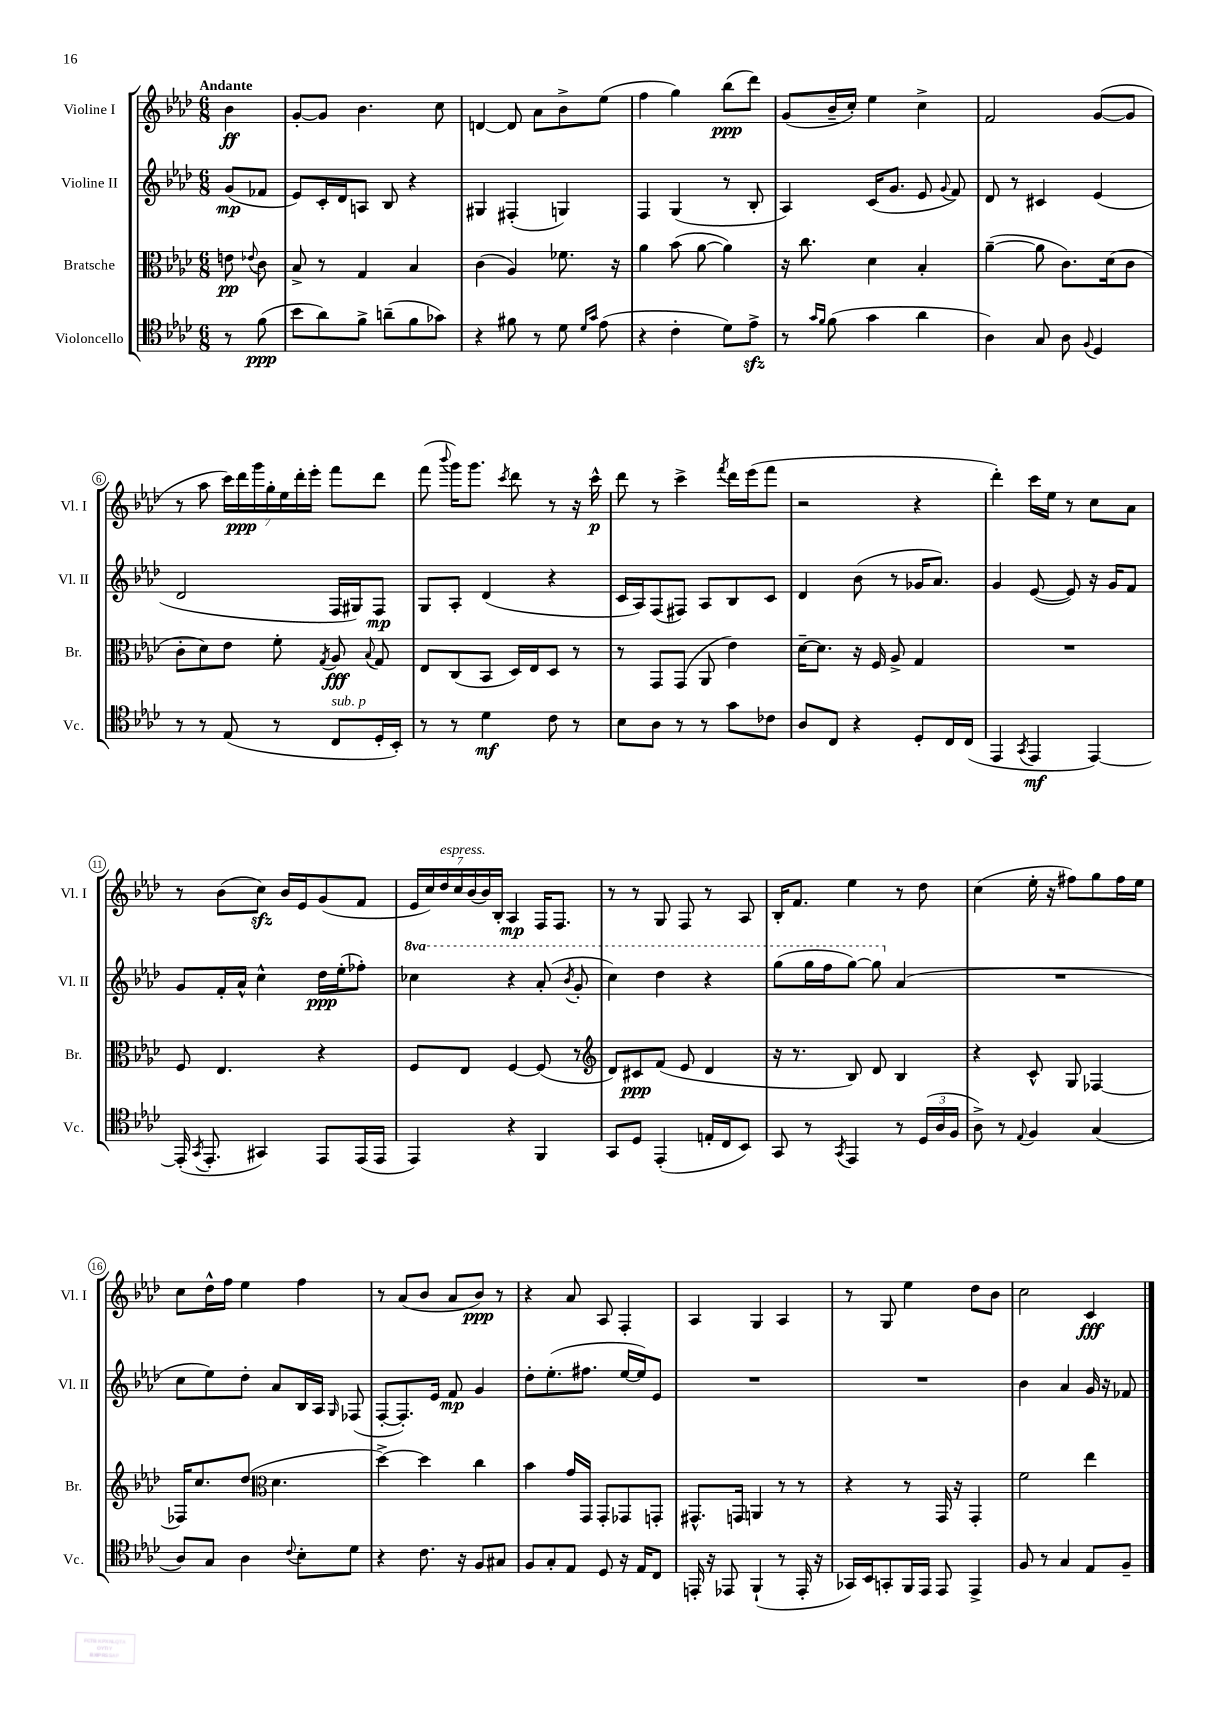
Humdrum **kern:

**kern	**kern	**kern	**kern
*staff4	*staff3	*staff2	*staff1
*clefC4	*clefC3	*clefG2	*clefG2
*k[b-e-a-d-]	*k[b-e-a-d-]	*k[b-e-a-d-]	*k[b-e-a-d-]
*M6/8	*M6/8	*M6/8	*M6/8
8r	8e	(8g	4b-
.	8qqe-	.	.
(8f	8c	8f-	.
=	=	=	=
8b-	8B-^	8e-)	[8g'
8a-)	8r	16c'	8g]
.	.	16d-	.
8f^	4G	8A	4.b-
(8a~	.	8B-	.
8f	4B-	4r	.
8g-)	.	.	8cc
=	=	=	=
4r	(4c	4G#	[4d
8f#	4A-)	(4F#'	8d]
8r	.	.	8a-
8d-	8.f-	4G)	8b-^
16qqd-	.	.	.
16qqg	.	.	.
(8e-	.	.	(8ee-
.	16r	.	.
=	=	=	=
4r	4a-	4F	4ff
4c'	(8b-	(4G	4gg)
.	[8a-	.	.
8d-)	4a-])	8r	(8bb-
8e-^	.	8B-'	8ddd-)
=	=	=	=
8r	16r	4A-)	(8g
.	8.cc	.	.
16qqg	.	.	.
16qqf	.	.	.
(8f	.	.	16b-~
.	.	.	16cc')
4g	4d-	(16c	4ee-
.	.	8.g	.
4a-	4B-'	8e-	4cc^
.	.	8qqg	.
.	.	8f)	.
=	=	=	=
4A-)	([4a-~	8d-	2f
.	.	8r	.
8G	8a-]	4c#	.
8A-	8.c)	.	.
8qqF	.	.	.
4D-	.	(4e-	([8g
.	(16d-	.	.
.	8c	.	8g]
=	=	=	=
8r	8c'	2d-	8r
8r	8d-)	.	8aa-
(8E-	8e-	.	28ccc)
.	.	.	28ddd-
.	.	.	28ggg
.	.	.	28gg'
8r	8f'	.	.
.	.	.	28ee-
.	.	.	28ddd-'
.	.	.	28eee-'
.	8qG	.	.
8C	8A-	16F	8fff
.	.	16G#)	.
.	8qqB-	.	.
16D-'	8G	8F	8ddd-
16BB-')	.	.	.
=	=	=	=
8r	8E-	8G	(8fff
.	.	.	8qqbbb-
8r	(8C	8A-'	16ggg)
.	.	.	8.ggg
4d-	8BB-	(4d-	.
.	.	.	8qccc
.	16D-)	.	8ddd-
.	16E-	.	.
8c	8D-	4r	8r
8r	8r	.	16r
.	.	.	16ccc^^
=	=	=	=
8B-	8r	16c	8ddd-
.	.	16A-)	.
8A-	8GG	(8F	8r
8r	(8GG	8F#)	4ccc^
8r	8AA-	8A-	.
.	.	.	8qfff
8g	4e-)	8B-	16ddd-
.	.	.	(16eee-
8c-	.	8c	8fff
=	=	=	=
8A-	[16d-~	4d-	2r
.	8.d-]	.	.
8C	.	.	.
4r	16r	(8b-	.
.	16F	.	.
.	8A-^	8r	.
8D-'	4G	16g-	4r
.	.	8.a-)	.
16C	.	.	.
(16C	.	.	.
=	=	=	=
4EE-	2.r	4g	4ddd-')
8qGG	.	.	.
4EE-	.	([8e-	16ccc
.	.	.	16ee-
.	.	8e-])	8r
[4EE-)	.	16r	8cc
.	.	16g	.
.	.	8f	8a-
=	=	=	=
(16EE-']	8F	8g	8r
8qGG	.	.	.
8.EE-'	.	.	.
.	4.E-	16f'	(8b-
.	.	16a-^^	.
4GG#)	.	4cc^^	8cc)
.	.	.	16b-
.	.	.	16e-
8EE-	4r	16dd-	(8g
.	.	(16ee-'	.
(16EE-	.	8ff-')	8f
16EE-	.	.	.
=	=	=	=
4EE-)	8F	4ccc-	28e-
.	.	.	28cc)
.	.	.	28dd-
.	.	.	28cc
.	8E-	.	.
.	.	.	(28b-
.	.	.	28b-)
.	.	.	28B-'
4r	[4F	4r	4A-
4FF	(8F]	(8aa-'	16F
.	.	.	8.F
.	.	8qbb-	.
.	8r	8gg'	.
=	=	=	=
*	*clefG2	*	*
8GG	8d-)	4ccc)	8r
8D-	8c#	.	8r
(4EE-'	(8f	4ddd-	8G
.	8e-	.	8F
16E'	4d-	4r	8r
16C	.	.	.
8BB-)	.	.	8A-
=	=	=	=
8GG	16r	(8ggg	16B-'
.	8.r	.	8.f
8r	.	16ggg	.
.	.	16fff	.
8qGG	.	.	.
4EE-	8B-)	[8ggg)	4ee-
.	8d-	8ggg]	.
8r	4B-	(4a-	8r
(24D-	.	.	8dd-
24A-	.	.	.
24F	.	.	.
=	=	=	=
8A-^)	4r	2.r	(4cc
8r	.	.	.
8qqE-	.	.	.
4F	8c^^	.	16ee-'
.	.	.	16r
.	8G	.	8ff#)
(4G	[4F-	.	8gg
.	.	.	16ff#
.	.	.	16ee-
=	=	=	=
8A-)	16F-]	8cc	8cc
.	8.cc	.	.
8G	.	8ee-)	16dd-^^
.	.	.	16ff
4A-	(8dd-	8dd-'	4ee-
*	*clefC3	*	*
.	4.d-	8a-	.
8qqc	.	.	.
8B-'	.	16B-	4ff
.	.	16A-	.
.	.	16qqG	.
8d-	.	(8F-	.
=	=	=	=
4r	[4dd-^)	[8F'	8r
.	.	8.F'])	(8a-
8.c	4dd-]	.	8b-
.	.	16e-	.
.	.	8f	8a-
16r	.	.	.
8F	4cc	4g	8b-)
8G#	.	.	8r
=	=	=	=
8F	4b-	8dd-'	4r
8G'	.	(8.ee-'	.
8E-	16g	.	8a-
.	16GG	8.ff#	.
8D-	8GG'	.	8A-
16r	8GG-	[16ee-	4F'
16E-	.	16ee-])	.
8C	8GG'	8e-	.
=	=	=	=
16EE'	8.GG#^^	2.r	4A-
16r	.	.	.
8EE-	.	.	.
.	16GG	.	.
(4FF`	4AA	.	4G
8r	8r	.	4A-
16EE-'	8r	.	.
16r	.	.	.
=	=	=	=
16GG-)	4r	2.r	8r
16BB-	.	.	.
8GG'	.	.	8G
16FF	8r	.	4ee-
16EE-	.	.	.
8EE-	16GG	.	.
.	16r	.	.
4EE-^	4GG'	.	8dd-
.	.	.	8b-
=	=	=	=
8F	2f	4b-	2cc
8r	.	.	.
4G	.	4a-	.
8E-	4ee-	16g	4c
.	.	16r	.
8F~	.	8f-	.
==	==	==	==
*-	*-	*-	*-
